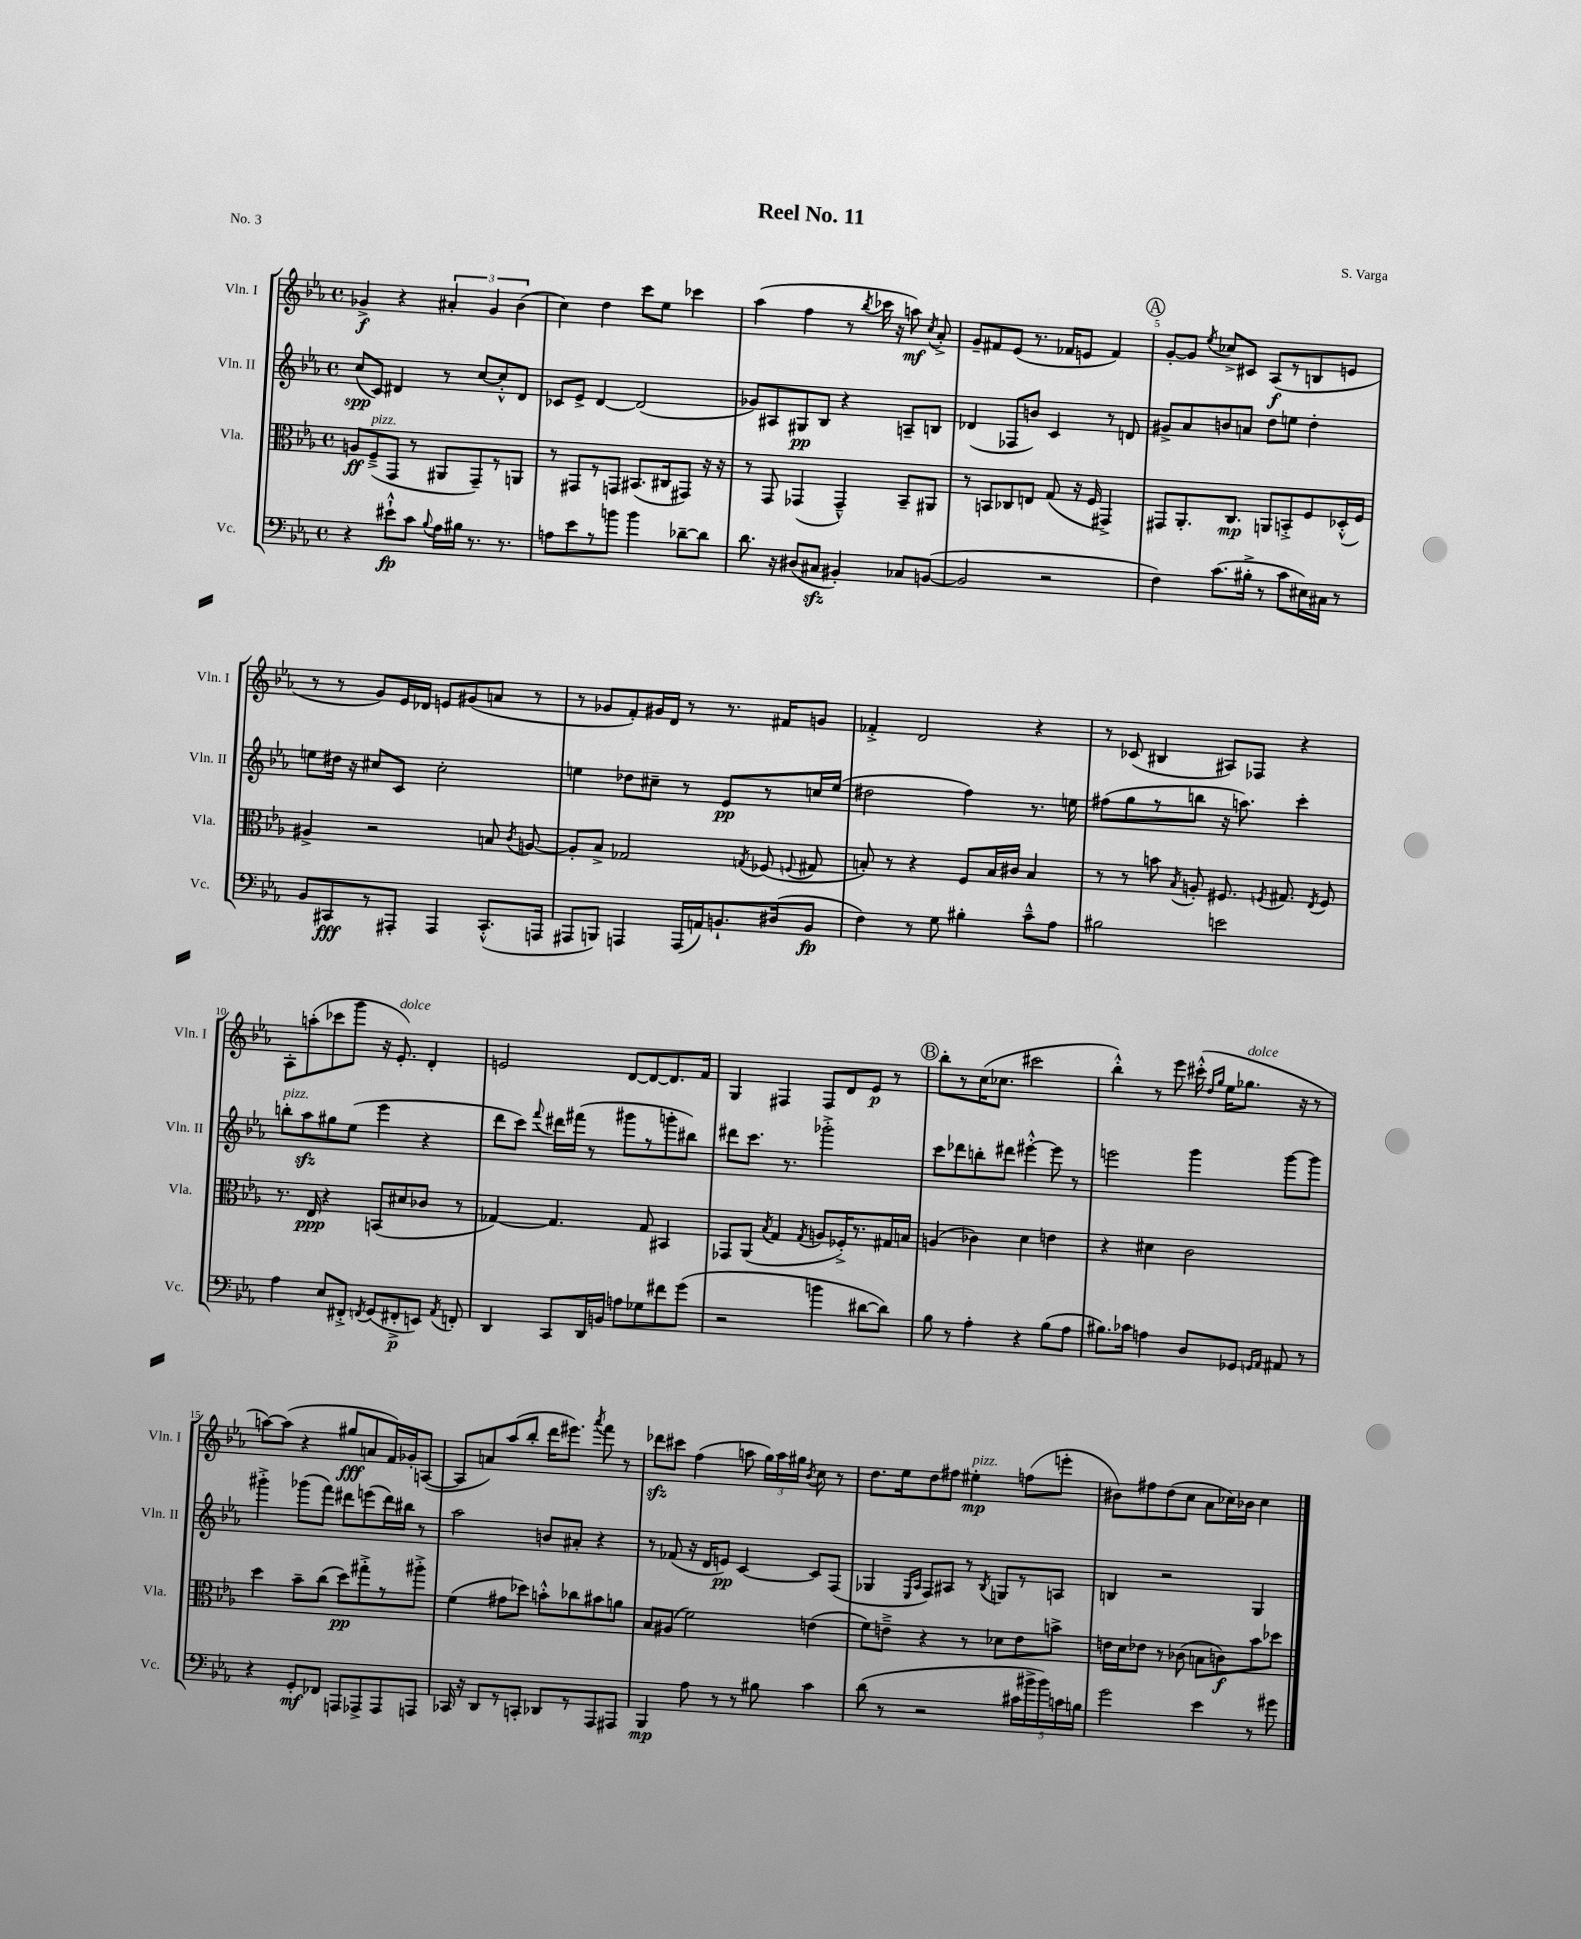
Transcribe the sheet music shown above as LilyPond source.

\header { title = "Reel No. 11" composer = "S. Varga" piece = "No. 3" }
<<
\new StaffGroup <<
\new Staff = "s0" \with { instrumentName = "Vln. I" shortInstrumentName = "Vln. I" } {
    \clef treble \key ees \major \defaultTimeSignature \time 4/4
    \autoBeamOff ges'4->\f r4 \tuplet 3/2 { ais'4-. ges'4 bes'4( } |
    c''4) d''4 c'''8[ ees''8] ces'''4 |
    aes''4( f''4 r8 \acciaccatura { bes''8 } ces'''16 r16 a''8\mf) \acciaccatura { c''8 } aes'8-.-> |
    g'8[-- fis'8 ees'8]( r8. fes'16[ e'8] fes'4) |
    \mark \markup { \circle "A" } g'8[~-. g'8] \acciaccatura { ees''8 } ces''8[-> cis'8] aes8[\f( r8 b8 e'8] |
    r8 r8 g'8[) ees'16 des'16] e'8[ gis'8( a'8] r8 |
    r8 ges'8[ f'8-.) gis'16 d'16] r8 r8. fis'16[ g'8] |
    fes'4-.-> d'2 r4 |
    r8 ces'8( bis4 ais8[) fes8] r4 |
    aes8[-. a''8-.( ces'''8 g'''8] r16 ees'8.-.^\markup { \italic "dolce" }) d'4-. |
    e'2 d'8[~ d'8~ d'8. f'16] |
    g4 fis4 fis8[ d'8 ees'8]\p r8 |
    \mark \markup { \circle "B" } bes''8[-. r8 c''16( ces''8.] cis'''2 |
    bes''4-.-^) r8 ees'''8 cis'''16-.-^( \grace { d''16[ g''16] } ees''16[ ges''8.]^\markup { \italic "dolce" } r16 r8 |
    a''8[~) a''8]( r4 gis''8[\fff a'8 f'16) ges'16-. a8]~( |
    a8[ a'8) aes''8( bes''8]-. d'''16[ eis'''8.]) \acciaccatura { aes'''8 } f'''8 r8 |
    des'''8[\sfz cis'''8] f''4( a''8 \tuplet 3/2 { g''16[) a''16 gis''16] } \acciaccatura { bes'8 } c''8 r8 |
    d''8.[ ees''16 d''8 fis''8] eis''4-.\mp^\markup { \italic "pizz." } f''8[( e'''8]-. |
    bis'8[) fis''8 d''8( c''8] aes'8[ ces''16) bes'16] ces''4 \bar "|." |
}
\new Staff = "s1" \with { instrumentName = "Vln. II" shortInstrumentName = "Vln. II" } {
    \clef treble \key ees \major \defaultTimeSignature \time 4/4
    \autoBeamOff c''8[\spp( c'8]) dis'4 r8 c''8[~ c''8-.-^ dis'8] |
    ces'8[ ees'8]-> d'4~ d'2( |
    ges'8[) ais8 gis8\pp bes8] r4 a8[-- b8] |
    des'4( fes8[ b'8]) c'4 r8 d'8 |
    \mark \markup { \circle "A" } gis'8[-> aes'8 b'8 a'8] d''8[ e''8] d''4-. |
    e''8[ dis''16] r16 cis''8[ c'8] cis''2-. |
    e''4 des''8[ cis''8]-- r8 ees'8[\pp r8 c''16 e''16]( |
    dis''2 f''4) r8. e''16 |
    fis''8[( g''8 r8 b''8] r16 a''8.) c'''4-. |
    b''8[-.^\markup { \italic "pizz." } aes''8\sfz gis''8 ees''8]( ees'''4 r4 |
    d'''8[ c'''8]) \appoggiatura { f'''8 } dis'''16[ fis'''16]( r8 gis'''8[ r8 g'''8-. bis''8]) |
    dis'''8[ c'''8.] r8. ges'''2-.-> |
    \mark \markup { \circle "B" } c'''8[ des'''8 b''8-. dis'''8] eis'''4~-.-^ eis'''8 r8 |
    e'''2 g'''4 g'''8[~ g'''8] |
    gis'''4-.-> ges'''8[( f'''8]) dis'''8[ e'''8( dis'''16) bis''16] r8 |
    aes''2 b'8[ ais'8]-. r4 |
    r8 fes'8( r16 d'16[ e'8]\pp) c'4~ c'8[ f8]( |
    ges4 \grace { ees16[ aes16] } f8[) ais8] r8 \acciaccatura { bes8 } g8[ r8 a8] |
    b4 r2 g4 \bar "|." |
}
\new Staff = "s2" \with { instrumentName = "Vla." shortInstrumentName = "Vla." } {
    \clef alto \key ees \major \defaultTimeSignature \time 4/4
    \autoBeamOff a8[\ff f8--->^\markup { \italic "pizz." }( g,8] r8 ais,8[ g,8--) r8 a,8] |
    r8 gis,8[ r8 g,8] bis,8.[( cis16 gis,8]) r16 r16 |
    r8 g,8 ges,4( ges,4---^) bes,8[-- ais,8] |
    r8 b,8[ ces8 e8] g8( r16 f16 gis,4->) |
    \mark \markup { \circle "A" } gis,8[ aes,8.-. c8.]\mp a,8[ b,8-.-> f8 des16-.-^( f16]) |
    ais4-> r2 b8 \acciaccatura { c'8 } a8~ |
    a8[-. bes8]-> ges2 \acciaccatura { g8 } fes8( \appoggiatura { f8 } gis8 |
    b8-.) r8 r4 f8[ b16 cis'16] b4 |
    r8 r8 b'8 \acciaccatura { bes8 } a8-. fis8. \acciaccatura { f8 } gis8. \acciaccatura { ees8 } f8 |
    r8. ees16\ppp r4 b,8[( dis'8 ces'8] r8 |
    ges4~) ges4. ges8 bis,4 |
    ges,8[ aes,8]( \acciaccatura { bes8 } g4 \acciaccatura { g8 } a8[ fes16-.->) r8. gis16 b16] |
    \mark \markup { \circle "B" } a4( ces'4) d'4 e'4 |
    r4 dis'4 c'2 |
    d''4 bes'8[-- c''8]( d''8[\pp) gis''8-.-> r8 ais''8]-.-> |
    f'4( gis'8[ des''8]) b'8[-.-^ ces''8 bis'8 a'8] |
    bes8[ ais8]( f'2) e'4( |
    f'8[) e'8]---> r4 r8 des'8[ e'8 b'8]-> |
    e'16[ d'16 ees'8] r8 ces'8( b8[ c'8\f) bes'8 des''8] \bar "|." |
}
\new Staff = "s3" \with { instrumentName = "Vc." shortInstrumentName = "Vc." } {
    \clef bass \key ees \major \defaultTimeSignature \time 4/4
    \autoBeamOff r4 eis'8[-!-^\fp c'8] \appoggiatura { bes8 } aes16[ bis16] r8. r8. |
    a8[ ees'8 r8 b'8] b'4 des'8[~-- des'8] |
    d'8. r16 dis8[( cis8]\sfz bis,4-.) ces8[ b,8]~( |
    b,2 r2 |
    \mark \markup { \circle "A" } f4) c'8.[( bis16]-.-> r8 c'8[ eis16) cis16] r8 |
    bes,8[ cis,8\fff r8 ais,,8]-. ais,,4 cis,8.[-.-^( a,,16] |
    ais,,8[ b,,8]) a,,4 a,,16[( a,16) b,8.-! dis16( b,8]\fp |
    f4) r8 g8 bis4-. c'8[---^ aes8] |
    bis2 e'2 |
    aes4 ees8[ fis,8]-.-> \acciaccatura { f,8 } g,8[( fis,8-.->\p e,8]) \acciaccatura { aes,8 } f,8-. |
    d,4 c,8[ d,16 b,16] a8[ ges8 fis'8 g'8]( |
    r2 b'4 dis'8[~ dis'8]) |
    \mark \markup { \circle "B" } bes8 r8 aes4-. r4 bes8[( aes8] |
    bis8.[) ces'16] a4 d8[ ges,8] \grace { g,16[ aes,16] } ais,8 r8 |
    r4 g,8[-.\mf fes,8] a,,8[ aes,,8-> aes,,8 a,,8] |
    ces,16 r16 d,8[ r8 c,8]-. des,8[ r8 aes,,8 ais,,8] |
    bes,,4\mp aes8 r8 r8 bis8 c'4 |
    d'8( r8 r2 \tuplet 5/4 { cis'16[ bis'16-> bis'16) c'16 b16] } |
    g'2 ees'4 r8 gis'8 \bar "|." |
}
>>
>>
\layout { \context { \Score \override BarNumber.break-visibility = ##(#f #t #t) barNumberVisibility = #(every-nth-bar-number-visible 5) } }
